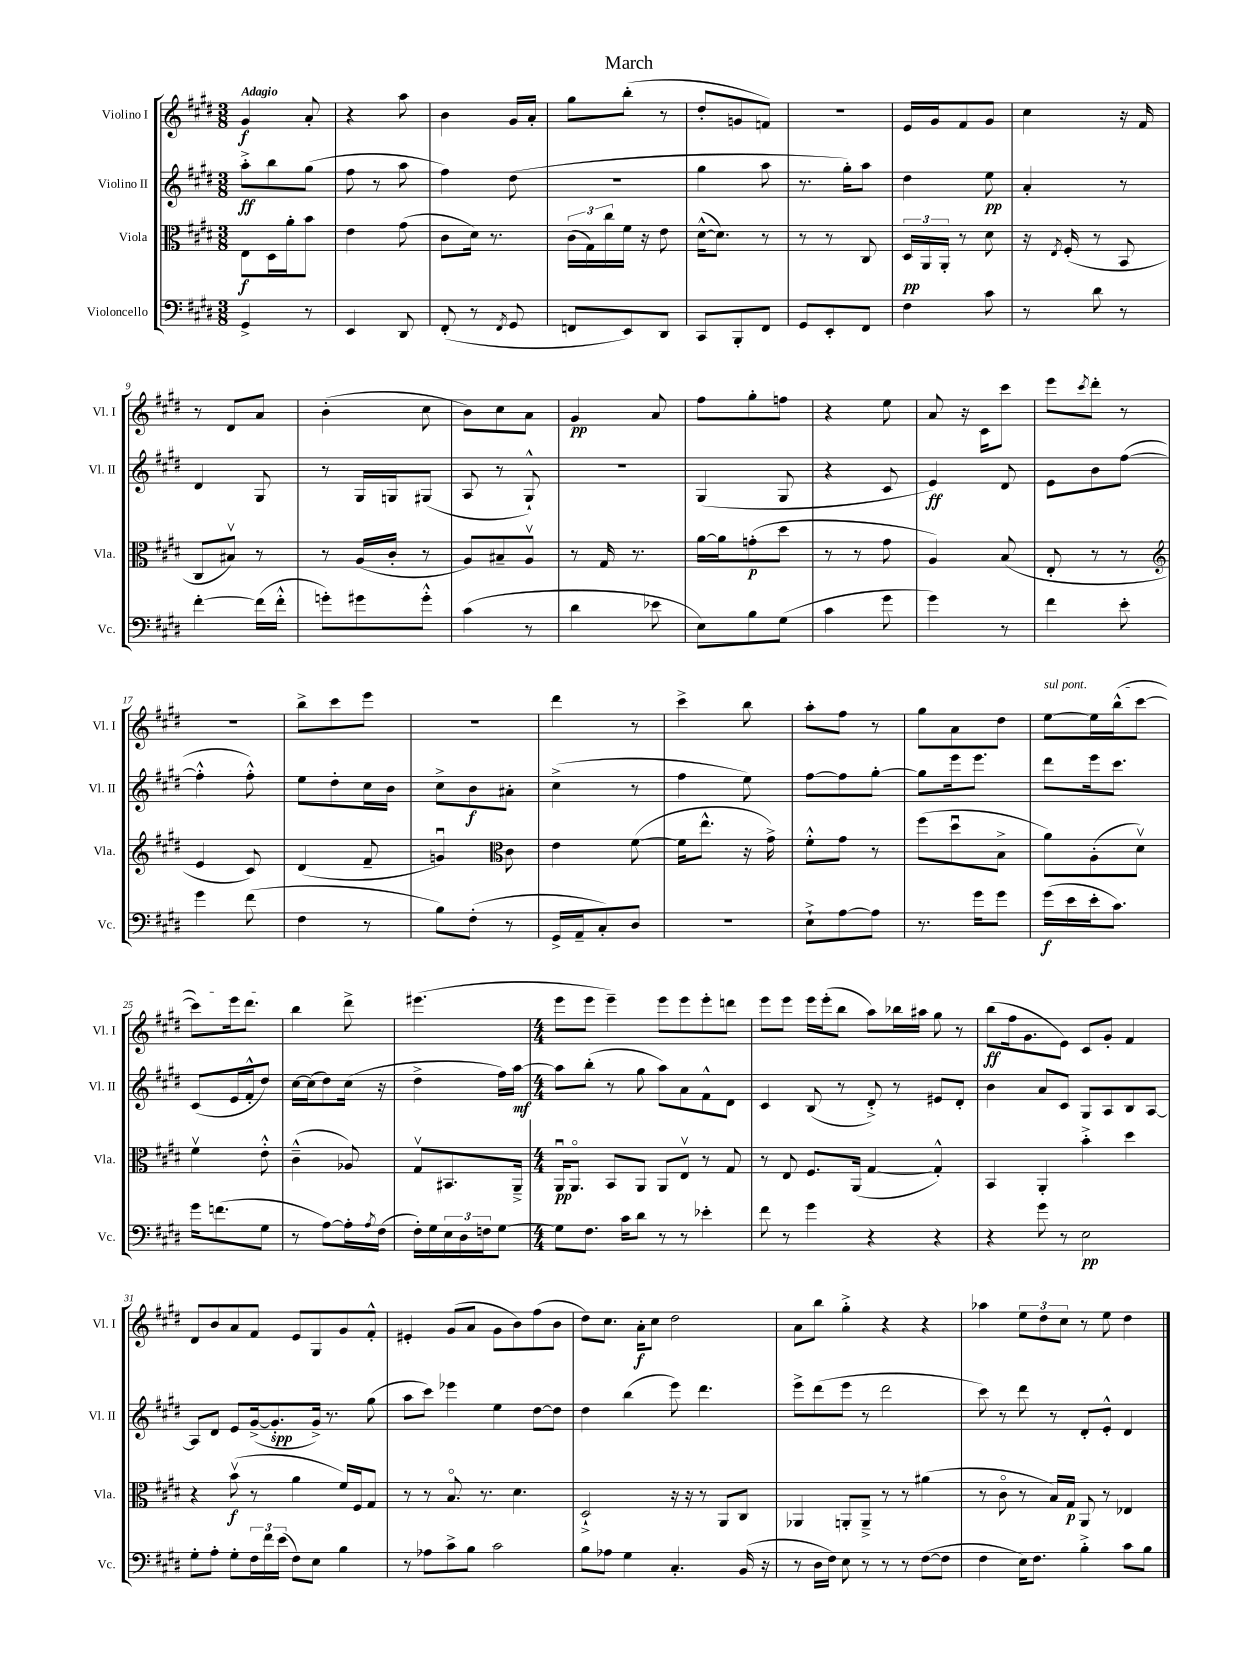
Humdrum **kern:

**kern	**kern	**kern	**kern
*staff4	*staff3	*staff2	*staff1
*clefF4	*clefC3	*clefG2	*clefG2
*k[f#c#g#d#]	*k[f#c#g#d#]	*k[f#c#g#d#]	*k[f#c#g#d#]
*M3/8	*M3/8	*M3/8	*M3/8
4GG#^	8E	8aa'^	4g#
.	16D#	8bb	.
.	16a'	.	.
8r	8b	(8gg#	8a'
=	=	=	=
4EE	4e	8ff#	4r
.	.	8r	.
8DD#	(8g#	8aa	8aa
=	=	=	=
(8FF#'	8c#	4ff#)	4b
8r	16d#)	.	.
.	8.r	.	.
8qFF#	.	.	.
8GG#	.	(8dd#	16g#
.	.	.	16a'
=	=	=	=
8FF	(24c#	4.r	8gg#
.	24G#)	.	.
.	24cc#	.	.
8EE)	16f#	.	(8bb'
.	16r	.	.
8DD#	8e	.	8r
=	=	=	=
8CC#	([16d#^^	4gg#	8dd#'
.	8.d#])	.	.
8BBB'	.	.	8g
8FF#	8r	8aa	8f)
=	=	=	=
8GG#	8r	8.r	4.r
8EE'	8r	.	.
.	.	16gg#')	.
8FF#	8C#	8aa	.
=	=	=	=
4F#	24D#	4dd#	16e
.	24AA	.	.
.	.	.	16g#
.	24AA'	.	.
.	8r	.	8f#
8c#	8d#	8ee	8g#
=	=	=	=
8r	16r	4a'	4cc#
.	8qE	.	.
.	(16F#'	.	.
8d#	8r	.	.
8r	8BB	8r	16r
.	.	.	16f#
=	=	=	=
[4f#'	8C#	4d#	8r
.	8B#v)	.	8d#
(16f#]	8r	8G#	8a
16f#'^^	.	.	.
=	=	=	=
8g')	8r	8r	(4b'
8g#	(16A	16G#	.
.	16c#'	16G	.
8g#'^^	8r	(8G#	8cc#
=	=	=	=
(4c#	8A)	8A	8b)
.	8B#~	8r	8cc#
8r	8Av	8G#`^^)	8a
=	=	=	=
4d#	8r	4.r	4g#
.	16G#	.	.
.	8.r	.	.
8e-	.	.	8a
=	=	=	=
8E)	[16a	(4G#	8ff#
.	16a]	.	.
8B	(8g'	.	8gg#'
(8G#	8dd#	8G#	8ff
=	=	=	=
4c#	8r	4r	4r
.	8r	.	.
8g#	8g#	8c#	8ee
=	=	=	=
4g#)	4A)	4e)	8a
.	.	.	16r
.	.	.	16c#
8r	(8B	8d#	8ccc#
=	=	=	=
4f#	8E'	8e	8eee
.	.	.	8qccc#
.	8r	8b	8ddd#'
8e'	8r	([8ff#	8r
=	=	=	=
*	*clefG2	*	*
4g#	4e	4ff#'^^]	4.r
(8f#	8c#)	8ff#'^^)	.
=	=	=	=
4F#	(4d#	8ee	8bb^
.	.	8dd#'	8ccc#
8r	8f#~	16cc#	8eee
.	.	16b	.
=	=	=	=
8B)	4gu)	8cc#^	4.r
(8F#'	.	8b	.
*	*clefC3	*	*
8r	8c#	8a#'	.
=	=	=	=
16GG#^	4e	(4cc#^	4ddd#
16AA~	.	.	.
8C#')	.	.	.
8D#	([8f#	8r	8r
=	=	=	=
4.r	16f#]	4ff#	4ccc#^
.	8.ee^^	.	.
.	16r	8ee)	8bb
.	16g#^)	.	.
=	=	=	=
8E`^	8f#'^^	[8ff#	8aa'
[8A	8g#	8ff#]	8ff#
8A]	8r	[8gg#'	8r
=	=	=	=
8.r	(8ff#	8gg#]	8gg#
.	8dd#u	16eee	8a
16g#	.	8.eee	.
8g#	8B^	.	8dd#
=	=	=	=
(16g#	8a)	8ddd#	[8ee
16e	.	.	.
16e'	(8A'	16eee	16ee]
8.c#)	.	8.ccc#	(16bb^^
.	8d#v)	.	[8ccc#
=	=	=	=
16g#	4f#v	(8c#	8ccc#])
(8.f	.	.	.
.	.	16e	16eee
.	.	16f#'^^	8.ddd#
8G#	8e'^^	8dd#)	.
=	=	=	=
8r	(4c#~^^	[16cc#	4bb
.	.	(16cc#]	.
[8A)	.	8dd#)	.
16A']	8A-)	(16cc#	8ddd#^
8qA	.	.	.
(16F#	.	16r	.
=	=	=	=
16F#')	8G#v	4dd#^	(4.eee#
16G#	.	.	.
24E	8.BB#	.	.
24D#	.	.	.
24F	.	.	.
[8G#	.	16ff#)	.
.	16AA~^	[16aa	.
=	=	=	=
*M4/4	*M4/4	*M4/4	*M4/4
8G#]	16AAu	8aa]	8eee
.	8.AAo	.	.
8.F#	.	(8bb'	8eee
.	8BB	8r	4eee~)
16c#	.	.	.
8d#	8AA	8gg#	.
8r	8AA	8aa)	8eee
8r	8Ev	8a	8eee
4e-'	8r	8f#^^	8eee'
.	8G#	8d#	8ddd
=	=	=	=
8f#	8r	4c#	8eee
8r	8E	.	8eee
4g#	8.F#	(8B	16eee
.	.	.	(16eee'
.	.	8r	8bb
.	(16AA	.	.
4r	[4G#	8d#'^)	8aa)
.	.	8r	16bb-
.	.	.	16aa#
4r	4G#'^^])	8e#	8gg#
.	.	8d#'	8r
=	=	=	=
4r	4BB	4b	(8bb
.	.	.	16ff#
.	.	.	8.g#
8g#	4AA'	8a	.
8r	.	8c#	8e)
2E	4b'^	8G#	8c#
.	.	8A	8g#'
.	4dd#	8B	4f#
.	.	[8A	.
=	=	=	=
8G#'	4r	8A]	8d#
8A'	.	8d#	8b
8G#'	(8bv	8e	8a
24F#	8r	([16g#^	8f#
24f#	.	.	.
.	.	8.g#']	.
(24e	.	.	.
8F#)	4a	.	8e
8E	.	16g#^)	8G#
.	.	8.r	.
4B	16f#)	.	8g#
.	16F#	.	.
.	8G#	(8gg#	8f#'^^
=	=	=	=
8r	8r	8aa	4e#'
8A-	8r	8ccc#)	.
8c#^	8.Bo	4eee-	(8g#
8B	.	.	8a
.	8.r	.	.
2c#	.	4ee	8g#
.	4.d#	.	8b)
.	.	[8dd#	(8ff#
.	.	8dd#]	8b
=	=	=	=
8B	2D#`^	4dd#	8dd#)
8A-	.	.	8.cc#
4G#	.	(4bb	.
.	.	.	16a'
.	.	.	8cc#
4.C#'	16r	8eee)	2dd#
.	16r	.	.
.	8r	4.ddd#	.
.	8AA	.	.
(16BB	8C#	.	.
16r	.	.	.
=	=	=	=
8r	4AA-	8eee^	8a
16D#	.	(8ddd#	8bb
16F#)	.	.	.
8E	8AA'	8eee	4gg#'^
8r	8AA~^	8r	.
8r	8r	2ddd#	4r
8r	8r	.	.
([8F#	(4a#	.	4r
8F#]	.	.	.
=	=	=	=
4F#	8r	8ccc#)	4aa-
.	8c#o	8r	.
16E)	8r	8ddd#	12ee
8.F#	.	.	.
.	.	.	12dd#
.	16B)	8r	.
.	.	.	12cc#
.	16G#	.	.
4B'^	8AA	8d#'	8r
.	8r	8e'^^	8ee
8c#	4E-	4d#	4dd#
8B	.	.	.
==	==	==	==
*-	*-	*-	*-
